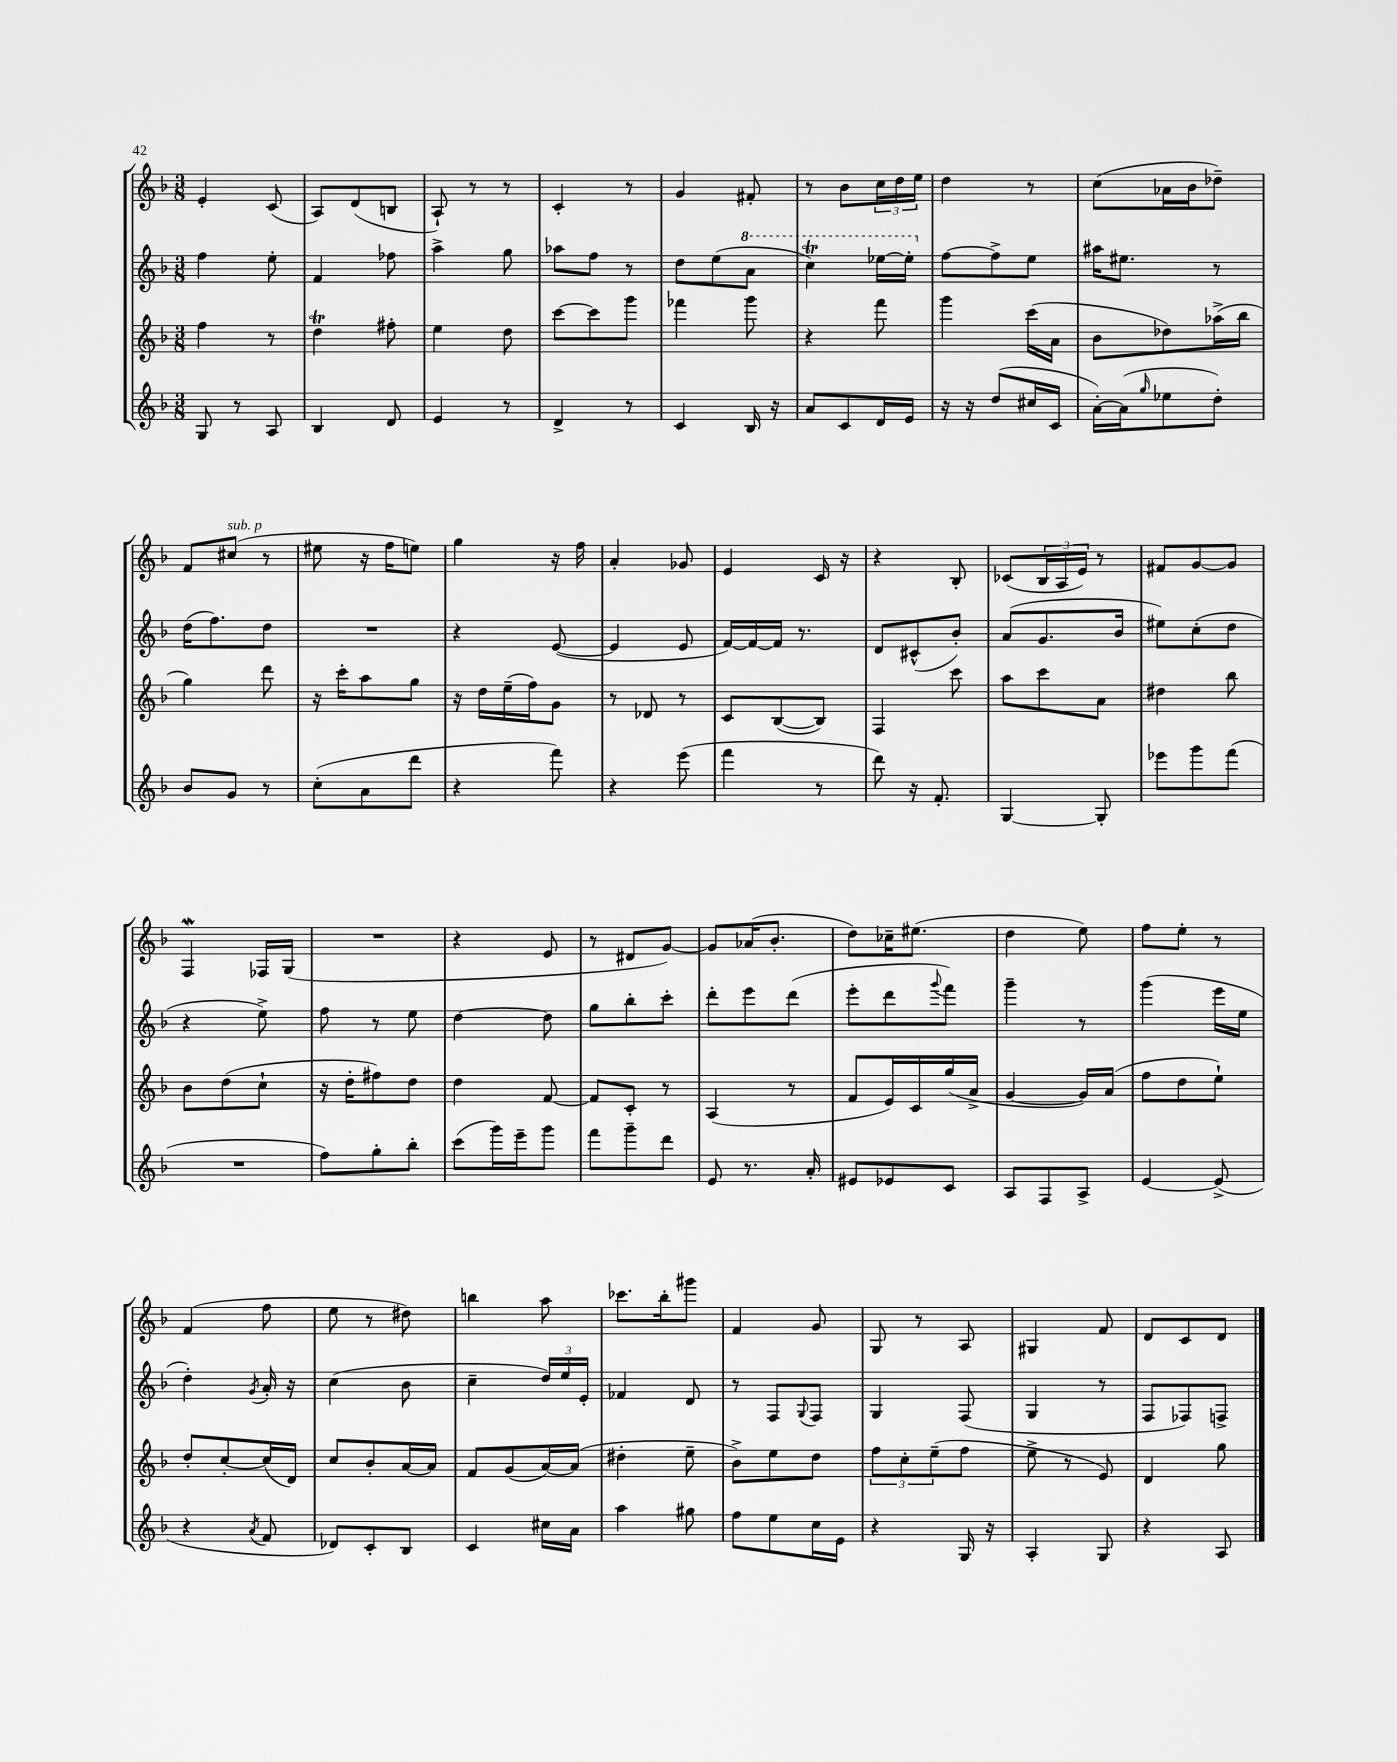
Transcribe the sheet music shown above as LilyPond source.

<<
\new StaffGroup <<
\new Staff = "s0" {
    \clef treble \key f \major \numericTimeSignature \time 3/8
    e'4-. c'8( |
    a8) d'8( b8 |
    a8-!) r8 r8 |
    c'4-. r8 |
    g'4 fis'8-. |
    r8 bes'8 \tuplet 3/2 { c''16 d''16 e''16 } |
    d''4 r8 |
    c''8( aes'16 bes'16 des''8--) |
    f'8 cis''8^\markup { \italic "sub. p" }( r8 |
    eis''8 r16 f''16 e''8) |
    g''4 r16 f''16 |
    a'4-. ges'8 |
    e'4 c'16 r16 |
    r4 bes8-. |
    ces'8( \tuplet 3/2 { bes16 a16 e'16) } r8 |
    fis'8 g'8~ g'8 |
    f4\mordent fes16 g16( |
    R4. |
    r4 e'8 |
    r8 dis'8 g'8~) |
    g'8 aes'16( bes'8.-. |
    d''8) ces''16-- eis''8.( |
    d''4 e''8) |
    f''8 e''8-. r8 |
    f'4( f''8 |
    e''8 r8 dis''8) |
    b''4 a''8 |
    ces'''8. bes''16-. gis'''8 |
    f'4 g'8 |
    g8 r8 a8 |
    gis4 f'8 |
    d'8 c'8 d'8 \bar "|." |
}
\new Staff = "s1" {
    \clef treble \key f \major \numericTimeSignature \time 3/8
    f''4 e''8-. |
    f'4 fes''8 |
    a''4-> g''8 |
    aes''8 f''8 r8 |
    d''8 e''8( \ottava #1 a''8 |
    c'''4\trill) ees'''16~ ees'''16-. \ottava #0 |
    f''8~ f''8-> e''8 |
    ais''16 eis''8. r8 |
    d''16( f''8.) d''8 |
    R4. |
    r4 e'8~( |
    e'4 e'8 |
    f'16~) f'16~ f'16 r8. |
    d'8 cis'8-^( bes'8-.) |
    a'8( g'8. bes'16 |
    eis''8) c''8-.( d''8 |
    r4 e''8->) |
    f''8 r8 e''8 |
    d''4~ d''8 |
    g''8 bes''8-. c'''8-. |
    d'''8-. e'''8 d'''8( |
    e'''8-. d'''8 \appoggiatura { g'''8 } f'''8) |
    g'''4-- r8 |
    g'''4( e'''16 e''16 |
    d''4-.) \acciaccatura { g'8 } a'16-. r16 |
    c''4( bes'8 |
    c''4-- \tuplet 3/2 { d''16) e''16 e'16-. } |
    fes'4 d'8 |
    r8 f8 \appoggiatura { g8 } f8 |
    g4 f8( |
    g4 r8 |
    f8 fes8) f8-> \bar "|." |
}
\new Staff = "s2" {
    \clef treble \key f \major \numericTimeSignature \time 3/8
    f''4 r8 |
    d''4\trill fis''8-. |
    e''4 d''8 |
    c'''8~ c'''8 g'''8 |
    fes'''4 g'''8 |
    r4 f'''8 |
    g'''4 c'''16( a'16 |
    bes'8 des''8) aes''16->( bes''16 |
    g''4) d'''8 |
    r16 c'''16-. a''8 g''8 |
    r16 d''16 e''16--( f''16) g'8 |
    r8 des'8 r8 |
    c'8 bes8~( bes8) |
    f4 c'''8 |
    a''8 c'''8 a'8 |
    dis''4 bes''8 |
    bes'8 d''8( c''8-! |
    r16 d''16-. fis''8) d''8 |
    d''4 f'8~ |
    f'8 c'8-. r8 |
    a4( r8 |
    f'8 e'16) c'16 g''16( a'16-> |
    g'4~ g'16) a'16( |
    f''8 d''8 e''8-!) |
    d''8-. c''8~-. c''16( d'16) |
    c''8 bes'8-. a'16~ a'16 |
    f'8 g'8( a'16~) a'16( |
    dis''4-. e''8-- |
    bes'8->) e''8 d''8 |
    \tuplet 3/2 { f''8 c''8-. e''8--( } f''8 |
    e''8-> r8 e'8) |
    d'4 g''8 \bar "|." |
}
\new Staff = "s3" {
    \clef treble \key f \major \numericTimeSignature \time 3/8
    g8 r8 a8 |
    bes4 d'8 |
    e'4 r8 |
    d'4-> r8 |
    c'4 bes16 r16 |
    a'8 c'8 d'16 e'16 |
    r16 r16 d''8( cis''16 c'16 |
    a'16~-.) a'16( \grace { g''16 } ees''8 d''8-.) |
    bes'8 g'8 r8 |
    c''8-.( a'8 d'''8 |
    r4 f'''8) |
    r4 e'''8( |
    f'''4 r8 |
    d'''8) r16 f'8.-. |
    g4~ g8-. |
    ees'''8 g'''8 f'''8( |
    R4. |
    f''8) g''8-. bes''8-. |
    c'''8( g'''16) e'''16-- g'''8 |
    f'''8 g'''8-- d'''8 |
    e'8 r8. a'16-. |
    eis'8 ees'8 c'8 |
    a8 f8 a8-> |
    e'4~ e'8->( |
    r4 \acciaccatura { a'8 } f'8 |
    des'8) c'8-. bes8 |
    c'4 cis''16 a'16 |
    a''4 gis''8 |
    f''8 e''8 c''16 e'16 |
    r4 g16 r16 |
    a4-. g8 |
    r4 a8 \bar "|." |
}
>>
>>
\layout { \context { \Score \remove "Bar_number_engraver" } }
